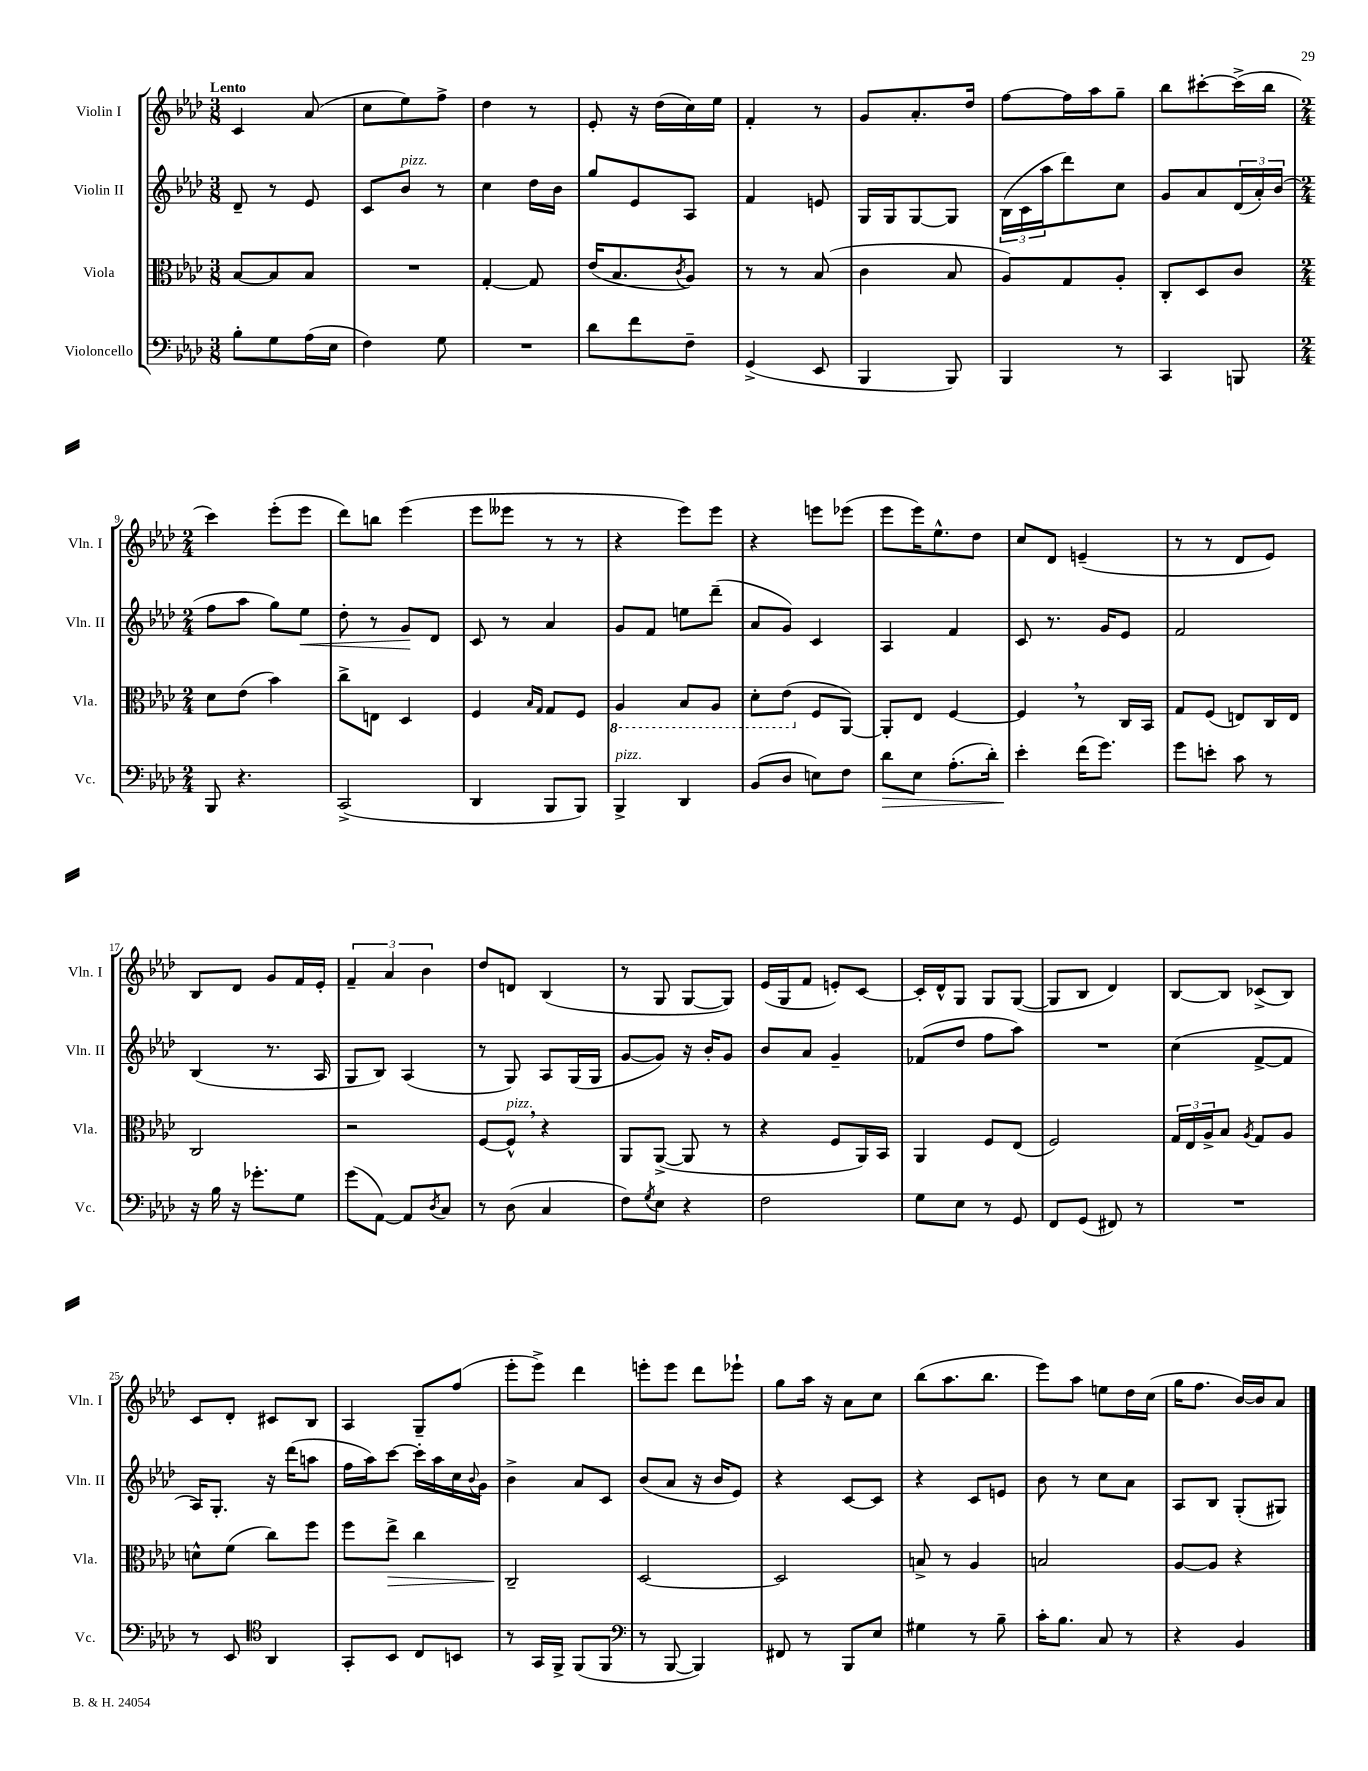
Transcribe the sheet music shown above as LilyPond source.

<<
\new StaffGroup <<
\new Staff = "s0" \with { instrumentName = "Violin I" shortInstrumentName = "Vln. I" } {
    \clef treble \key aes \major \numericTimeSignature \time 3/8 \tempo "Lento"
    c'4 aes'8( |
    c''8 ees''8) f''8-> |
    des''4 r8 |
    ees'8-. r16 des''16( c''16) ees''16 |
    f'4-. r8 |
    g'8 aes'8.-. des''16 |
    f''8~ f''16 aes''16 g''8-- |
    bes''8 cis'''8~-. cis'''16->( bes''16 |
    \numericTimeSignature \time 2/4 c'''4) ees'''8-.( ees'''8 |
    des'''8) b''8 ees'''4( |
    ees'''8 eeses'''8 r8 r8 |
    r4 ees'''8) ees'''8 |
    r4 e'''8 ees'''8( |
    ees'''8 ees'''16) ees''8.-^ des''8 |
    c''8 des'8 e'4--( |
    r8 r8 des'8 ees'8) |
    bes8 des'8 g'8 f'16 ees'16-. |
    \tuplet 3/2 { f'4-- aes'4 bes'4 } |
    des''8 d'8 bes4( |
    r8 g8 g8~ g8) |
    ees'16( g16 f'8 e'8-.) c'8~ |
    c'16-. des'16-^ g8 g8 g8~( |
    g8 bes8 des'4) |
    bes8~ bes8 ces'8->( bes8) |
    c'8 des'8-. cis'8 bes8 |
    aes4 g8-- f''8( |
    ees'''8-. ees'''8->) des'''4 |
    e'''8-. e'''8 des'''8 ees'''8-! |
    g''8 aes''16 r16 aes'8 c''8 |
    bes''8( aes''8. bes''8. |
    ees'''8) aes''8 e''8 des''16 c''16( |
    g''16 f''8. bes'16~) bes'16 aes'8 \bar "|." |
}
\new Staff = "s1" \with { instrumentName = "Violin II" shortInstrumentName = "Vln. II" } {
    \clef treble \key aes \major \numericTimeSignature \time 3/8
    des'8-- r8 ees'8 |
    c'8 bes'8^\markup { \italic "pizz." } r8 |
    c''4 des''16 bes'16 |
    g''8 ees'8 aes8 |
    f'4 e'8 |
    g16 g16 g8~ g8 |
    \tuplet 3/2 { bes16( c'16 aes''16 } des'''8) c''8 |
    g'8 aes'8 \tuplet 3/2 { des'16( aes'16-.) bes'16( } |
    \numericTimeSignature \time 2/4 f''8 aes''8 g''8) ees''8\< |
    des''8-. r8 g'8\! des'8 |
    c'8 r8 aes'4 |
    g'8 f'8 e''8 des'''8--( |
    aes'8 g'8) c'4 |
    aes4 f'4 |
    c'8 r8. g'16 ees'8 |
    f'2 |
    bes4( r8. aes16 |
    g8 bes8) aes4( |
    r8 g8) aes8 g16( g16 |
    g'8~ g'8) r16 bes'16-. g'8 |
    bes'8 aes'8 g'4-- |
    fes'8( des''8 f''8 aes''8) |
    R2 |
    c''4( f'8~-> f'8 |
    aes16) g8.-. r16 des'''16( a''8 |
    f''16 aes''16) c'''8~ c'''16-. aes''16 c''16 \appoggiatura { bes'8 } g'16 |
    bes'4-> aes'8 c'8 |
    bes'8( aes'8 r16 bes'16 ees'8) |
    r4 c'8~ c'8 |
    r4 c'8 e'8 |
    bes'8 r8 c''8 aes'8 |
    aes8 bes8 g8-.( gis8) \bar "|." |
}
\new Staff = "s2" \with { instrumentName = "Viola" shortInstrumentName = "Vla." } {
    \clef alto \key aes \major \numericTimeSignature \time 3/8
    bes8~ bes8 bes8 |
    R4. |
    g4~-. g8 |
    ees'16( bes8. \acciaccatura { c'8 } aes8) |
    r8 r8 bes8( |
    c'4 bes8 |
    aes8) g8 aes8-. |
    c8-. des8 c'8 |
    \numericTimeSignature \time 2/4 des'8 ees'8( bes'4) |
    c''8-> e8 des4 |
    f4 \grace { bes16 g16 } g8 f8 |
    \ottava #-1 aes,4 bes,8 aes,8 |
    des8-. ees8( \ottava #0 f8 aes,8~) |
    aes,8-. ees8 f4~ |
    f4 \breathe r8 c16 bes,16 |
    g8 f8( e8) c16 e16 |
    c2 |
    r2 |
    f8~ f8-^^\markup { \italic "pizz." } \breathe r4 |
    aes,8 aes,8~->( aes,8 r8 |
    r4 f8 aes,16) bes,16 |
    aes,4 f8 ees8( |
    f2) |
    \tuplet 3/2 { g16 ees16 aes16-> } bes8 \acciaccatura { aes8 } g8 aes8 |
    d'8-^ f'8( c''8) f''8 |
    f''8 ees''8->\> c''4 |
    c2--\! |
    des2~ |
    des2 |
    b8-> r8 aes4 |
    b2 |
    aes8~ aes8 r4 \bar "|." |
}
\new Staff = "s3" \with { instrumentName = "Violoncello" shortInstrumentName = "Vc." } {
    \clef bass \key aes \major \numericTimeSignature \time 3/8
    bes8-. g8 aes16( ees16 |
    f4) g8 |
    R4. |
    des'8 f'8 f8-- |
    g,4->( ees,8 |
    bes,,4 bes,,8) |
    bes,,4 r8 |
    c,4 b,,8 |
    \numericTimeSignature \time 2/4 bes,,8 r4. |
    c,2->( |
    des,4 bes,,8 bes,,8) |
    bes,,4->^\markup { \italic "pizz." } des,4 |
    bes,8( des8 e8) f8 |
    des'8\> ees8 aes8.-.( des'16-.) |
    ees'4-.\! f'16( g'8.) |
    g'8 e'8-. c'8 r8 |
    r16 bes16 r16 ges'8.-. g8 |
    g'8( aes,8~) aes,8 \acciaccatura { des8 } c8 |
    r8 des8( c4 |
    f8) \acciaccatura { g8 } ees8 r4 |
    f2 |
    g8 ees8 r8 g,8 |
    f,8 g,8( fis,8) r8 |
    R2 |
    r8 ees,8 \clef tenor aes,4 |
    g,8-. bes,8 c8 b,8 |
    r8 g,16 f,16-> f,8( f,8 |
    \clef bass r8 bes,,8~ bes,,4) |
    fis,8 r8 bes,,8 ees8 |
    gis4 r8 bes8-- |
    c'16-. bes8. c8 r8 |
    r4 bes,4 \bar "|." |
}
>>
>>
